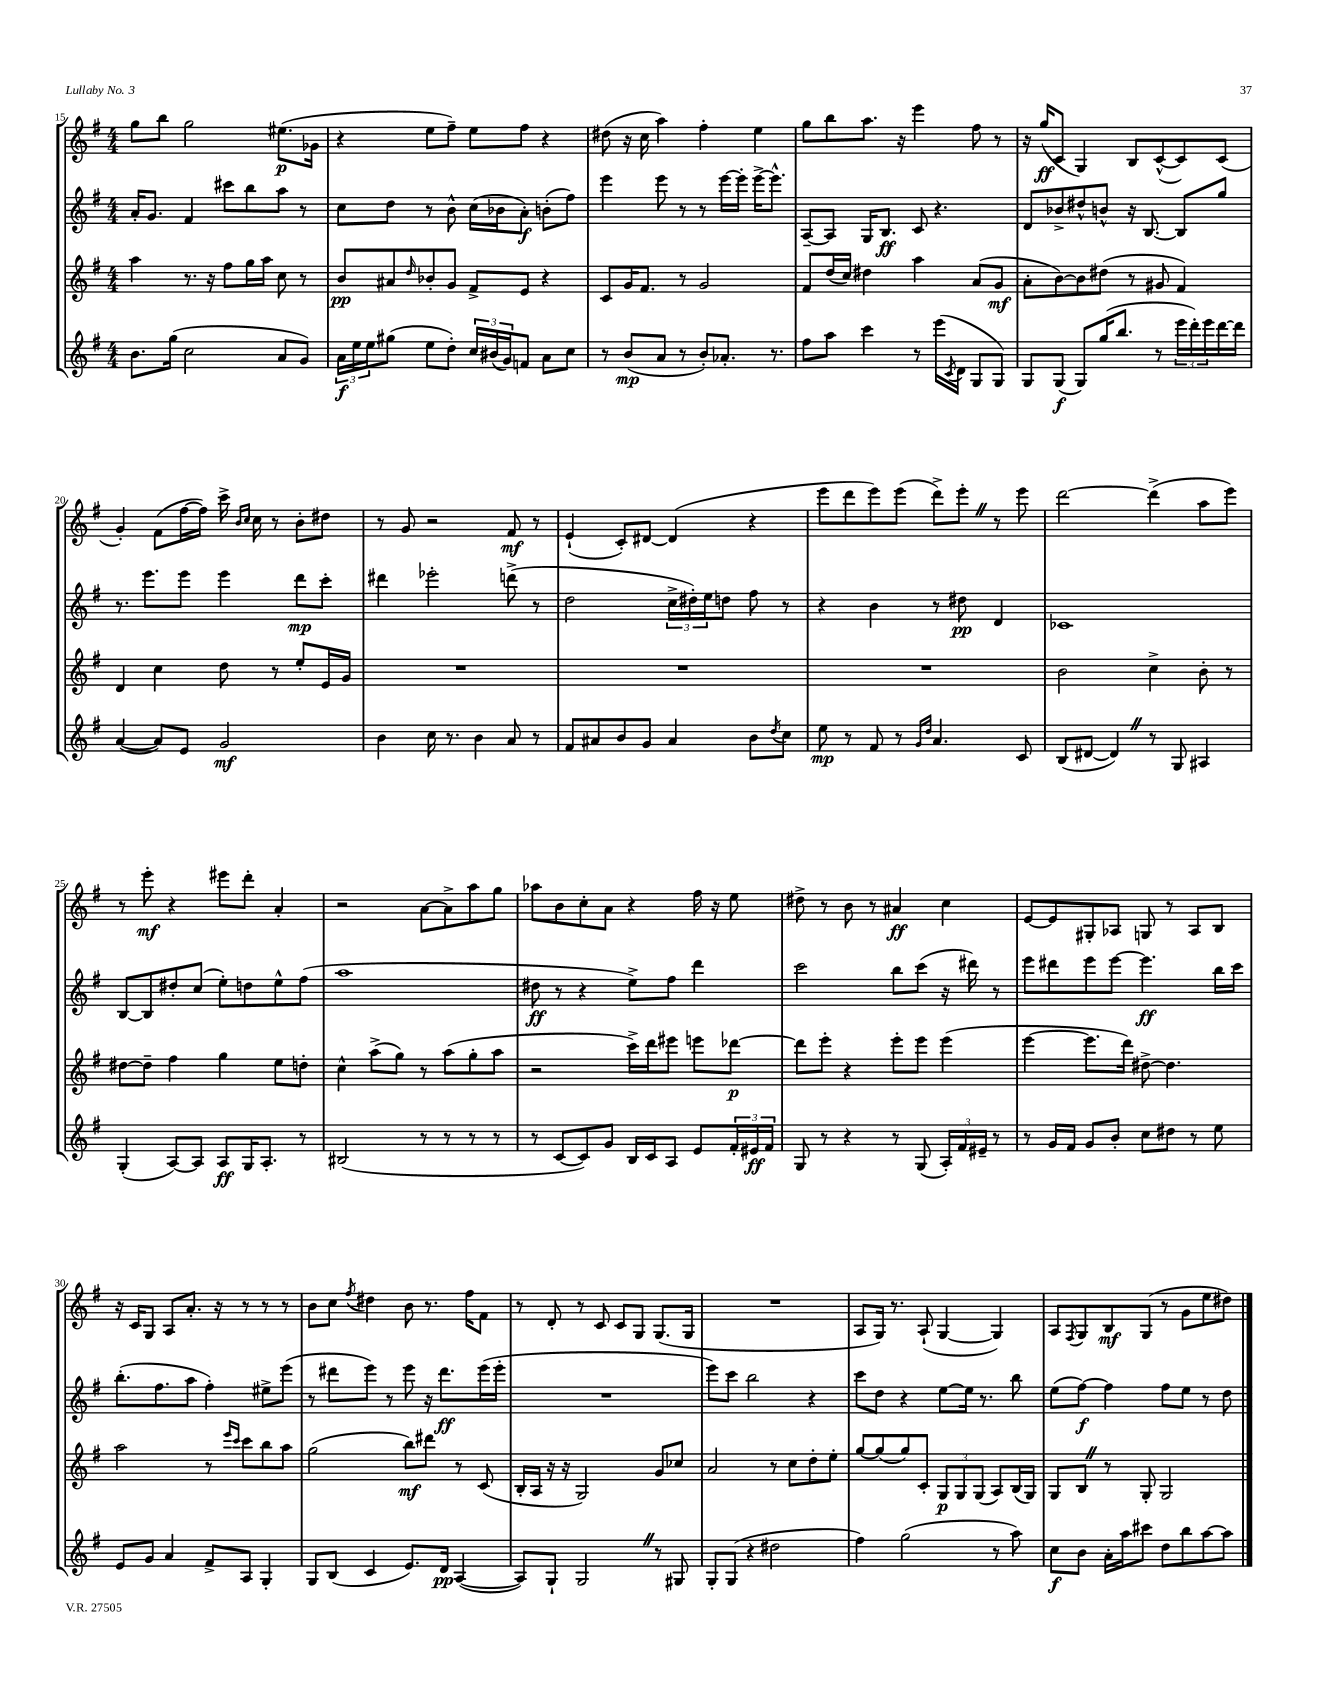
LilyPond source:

<<
\new StaffGroup <<
\new Staff = "s0" {
    \clef treble \key g \major \numericTimeSignature \time 4/4
    g''8 b''8 g''2 eis''8.\p( ges'16 |
    r4 e''8 fis''8--) e''8 fis''8 r4 |
    dis''8( r16 c''16 a''4) fis''4-. e''4 |
    g''8 b''8 a''8. r16 e'''4 fis''8 r8 |
    r16 g''16\ff( c'8 g4) b8 c'8~-^( c'8) c'8( |
    g'4-.) fis'8( fis''16~ fis''16) c'''16-> \grace { b'16 c''16 } c''16 r8 b'8-. dis''8 |
    r8 g'8 r2 fis'8\mf r8 |
    e'4-!( c'8-.) dis'8~ dis'4( r4 |
    e'''8 d'''8 e'''8) e'''8( d'''8->) e'''8-. \once \override BreathingSign.text = \markup { \musicglyph "scripts.caesura.straight" } \breathe r8 e'''8 |
    d'''2~ d'''4->( a''8 e'''8) |
    r8 e'''8-.\mf r4 eis'''8 d'''8-. a'4-. |
    r2 a'8~ a'8-> a''8 g''8 |
    aes''8 b'8 c''8-. a'8 r4 fis''16 r16 e''8 |
    dis''8-> r8 b'8 r8 ais'4\ff c''4 |
    e'8~ e'8 gis8-. aes8 g8 r8 aes8 b8 |
    r16 c'16 g8 a8 a'8.-. r16 r8 r8 r8 |
    b'8 c''8 \acciaccatura { fis''8 } dis''4 b'8 r8. fis''16 fis'8 |
    r8 d'8-. r8 c'8 c'8 g8 g8.( g16 |
    R1 |
    a8 g16) r8. a8-!( g4~ g4) |
    a8 \acciaccatura { fis8 } g8 b8\mf g8( r8 g'8 e''8 dis''8) \bar "|." |
}
\new Staff = "s1" {
    \clef treble \key g \major \numericTimeSignature \time 4/4
    a'16-. g'8. fis'4 cis'''8 b''8 a''8 r8 |
    c''8 d''8 r8 b'8-^ c''16( bes'16 a'8-.\f) b'8-.( fis''8) |
    e'''4 e'''8 r8 r8 e'''16~ e'''16-. e'''16~-> e'''8.-^ |
    a8~-- a8 g16 b8.\ff c'8 r4. |
    d'8 bes'8-> dis''8-^ b'8-^ r16 b8.~ b8 g''8 |
    r8. e'''8. e'''8 e'''4 d'''8\mp c'''8-. |
    dis'''4 ees'''2-. d'''8->( r8 |
    d''2 \tuplet 3/2 { c''16-> dis''16-.) e''16 } d''8 fis''8 r8 |
    r4 b'4 r8 dis''8\pp d'4 |
    ces'1 |
    b8~ b8 dis''8-. c''8( e''8-.) d''8 e''8-^ fis''8( |
    a''1 |
    dis''8\ff r8 r4 e''8->) fis''8 d'''4 |
    c'''2 b''8 c'''8( r16 dis'''16) r8 |
    e'''8 dis'''8 e'''8 e'''8~ e'''4.\ff b''16 c'''16 |
    b''8.-.( fis''8. a''8 fis''4-.) eis''8-> e'''8( |
    r8 dis'''8 e'''8) r8 e'''8 r16 dis'''8.\ff e'''16( e'''16-. |
    R1 |
    e'''8) c'''8 b''2 r4 |
    c'''8 d''8 r4 e''8~ e''16 r8. b''8 |
    e''8( fis''8~\f) fis''4 fis''8 e''8 r8 d''8 \bar "|." |
}
\new Staff = "s2" {
    \clef treble \key g \major \numericTimeSignature \time 4/4
    a''4 r8. r16 fis''8 g''16 a''16 c''8 r8 |
    b'8\pp ais'8 \grace { d''16 } bes'8-. g'8 fis'8-> e'8 r4 |
    c'8 g'16 fis'8. r8 g'2 |
    fis'8 d''16( c''16) dis''4 a''4 a'8( g'8\mf |
    a'8-. b'8~) b'8 dis''8( r8 gis'8 fis'4) |
    d'4 c''4 d''8 r8 e''8-. e'16 g'16 |
    R1 |
    R1 |
    R1 |
    b'2 c''4-> b'8-. r8 |
    dis''8~ dis''8-- fis''4 g''4 e''8 d''8-. |
    c''4-^ a''8->( g''8) r8 a''8( g''8-. a''8 |
    r2 c'''16->) d'''16 eis'''8 e'''8 des'''8~\p |
    des'''8 e'''8-. r4 e'''8-. e'''8 e'''4( |
    e'''4~ e'''8. d'''16) dis''8~-> dis''4. |
    a''2 r8 \grace { e'''16 c'''16 } c'''8 b''8 a''8 |
    g''2( b''8\mf) dis'''8 r8 c'8( |
    b16-. a16 r16 r16 g2) g'8 ces''8 |
    a'2 r8 c''8 d''8-. e''8-. |
    g''8~ g''8( g''8) c'8-. \tuplet 3/2 { g8\p g8 g8( } a8) b16( g16) |
    g8 b8 \once \override BreathingSign.text = \markup { \musicglyph "scripts.caesura.straight" } \breathe r8 g8-. g2 \bar "|." |
}
\new Staff = "s3" {
    \clef treble \key g \major \numericTimeSignature \time 4/4
    b'8. g''16( c''2 a'8 g'8) |
    \tuplet 3/2 { a'16\f e''16 e''16 } gis''8( e''8 d''8-.) \tuplet 3/2 { c''16 bis'16( g'16) } f'8 a'8 c''8 |
    r8 b'8\mp( a'8 r8 b'8-.) aes'8.-. r8. |
    fis''8 a''8 c'''4 r8 e'''16( \acciaccatura { c'8 } d'16 g8 g8) |
    g8 g8\f( g8) g''16( b''8. r8 \tuplet 3/2 { e'''16 d'''16-.) e'''16 } d'''16~ d'''16 |
    a'4~( a'8) e'8 g'2\mf |
    b'4 c''16 r8. b'4 a'8 r8 |
    fis'8 ais'8 b'8 g'8 ais'4 b'8 \acciaccatura { d''8 } c''8 |
    e''8\mp r8 fis'8 r8 \grace { g'16 d''16 } a'4. c'8 |
    b8( dis'8~ dis'4) \once \override BreathingSign.text = \markup { \musicglyph "scripts.caesura.straight" } \breathe r8 g8 ais4 |
    g4-.( a8~) a8 a8\ff g16 a8.-. r8 |
    bis2( r8 r8 r8 r8 |
    r8 c'8~ c'8) g'8 b16 c'16 a8 e'8 \tuplet 3/2 { fis'16-. eis'16\ff fis'16 } |
    g8 r8 r4 r8 g8( \tuplet 3/2 { a16-.) fis'16 eis'16-- } r8 |
    r8 g'16 fis'16 g'8 b'8-. c''8 dis''8 r8 e''8 |
    e'8 g'8 a'4 fis'8-> a8 g4-. |
    g8 b8( c'4 e'8.) d'16\pp a4~( |
    a8) g8-! g2 \once \override BreathingSign.text = \markup { \musicglyph "scripts.caesura.straight" } \breathe r8 gis8 |
    g8-. g8( r4 dis''2 |
    fis''4) g''2( r8 a''8) |
    c''8\f b'8 a'16-. a''16 cis'''8 d''8 b''8 a''8~ a''8 \bar "|." |
}
>>
>>
\layout { \context { \Score currentBarNumber = #15 } }
